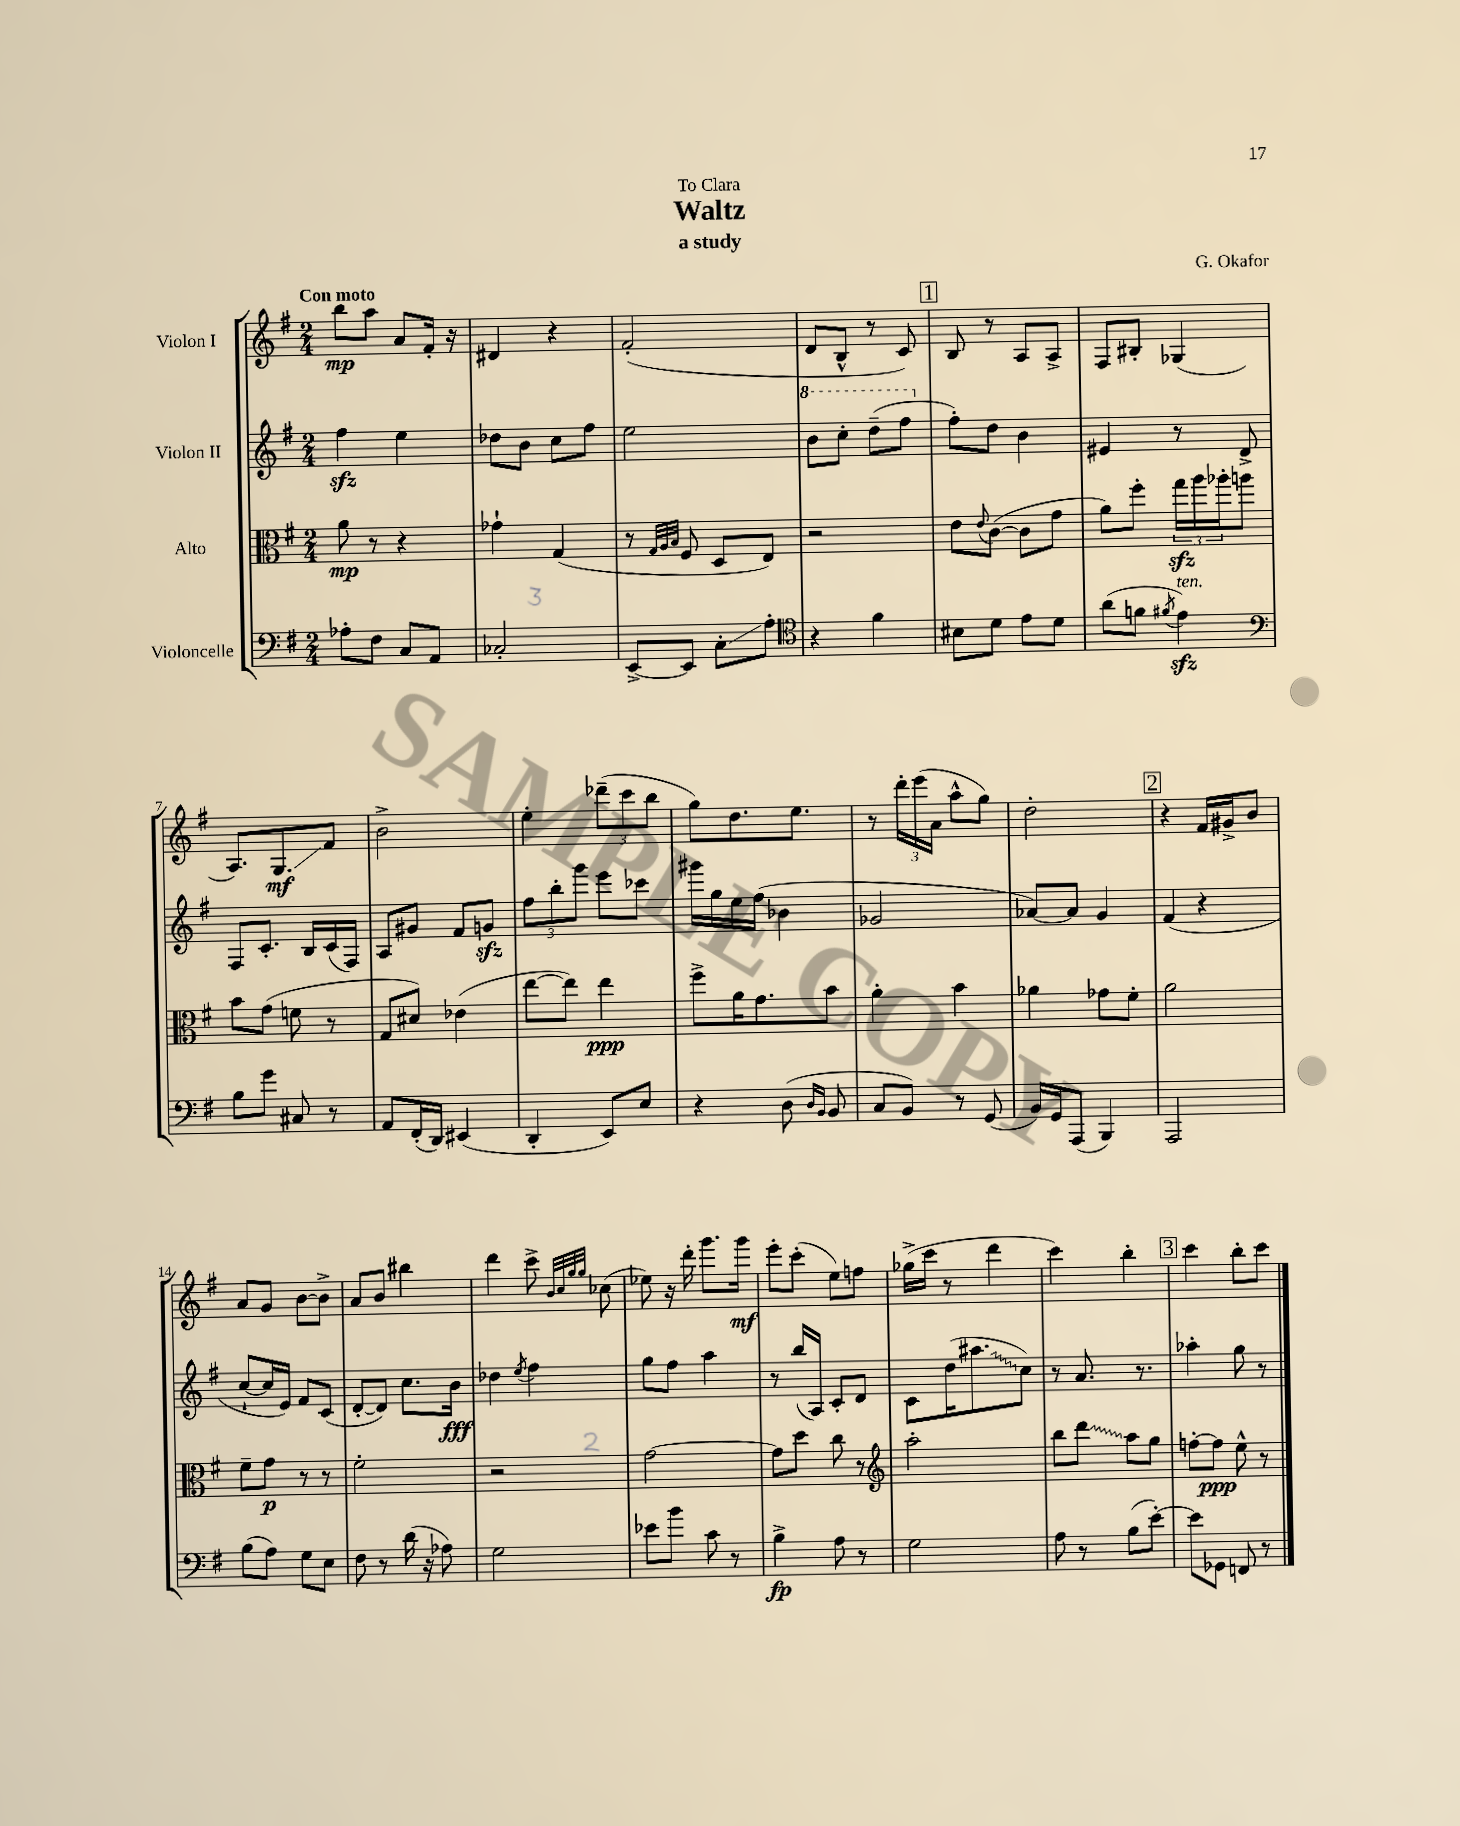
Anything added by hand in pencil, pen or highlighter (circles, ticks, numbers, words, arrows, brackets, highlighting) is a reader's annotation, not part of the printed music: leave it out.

**kern	**kern	**kern	**kern
*staff4	*staff3	*staff2	*staff1
*clefF4	*clefC3	*clefG2	*clefG2
*k[f#]	*k[f#]	*k[f#]	*k[f#]
*M2/4	*M2/4	*M2/4	*M2/4
8A-'\L	8a\	4ff#\	8bb\L
8F#\J	8r	.	8aa\J
8C/L	4r	4ee\	8a/L
8AA/J	.	.	16f#'/Jk
.	.	.	16r
=	=	=	=
2C-'/	4g-`\	8dd-\L	4d#/
.	.	8b\J	.
.	(4G/	8cc\L	4r
.	.	8ff#\J	.
=	=	=	=
[8EE^/L	8r	2ee\	(2f#'/
.	32qqG/LLL	.	.
.	32qqA/	.	.
.	32qqB/JJJ	.	.
8EE/]J	8F#/	.	.
8C'\L	8D/L	.	.
8A'\J	8E/J)	.	.
=	=	=	=
*clefC4	*	*	*
4r	2r	8bb\L	8d/L
.	.	8ccc'\J	8B^^/J
4f#\	.	(8ddd~\L	8r
.	.	8fff#\J	8c/)
=	=	=	=
8B#\L	8e\L	8ff#'\L)	8B/
.	8qqe/	.	.
8d\J	([8c\J	8dd\J	8r
8e\L	8c\]L	4b\	8A/L
8d\J	8g\J	.	8A^/J
=	=	=	=
(8a\L	8a\L)	4e#/	8F#/L
8f\J	8ff#'\J	.	8B#'/J
8qf#/	.	.	.
4e\)	24gg\LL	8r	(4G-/
.	24aa\	.	.
.	24aa-'\J	.	.
.	8aa\J	8d^/	.
=	=	=	=
*clefF4	*	*	*
8B\L	8b\L	8F#/L	8.A/L)
8g\J	(8g\J	8.c'/J	.
.	.	.	8.G/
8C#/	8f\	.	.
.	.	16B/LL	.
8r	8r	(16c/	8f#/J
.	.	16F#/JJ)	.
=	=	=	=
8AA/L	8G/L	8A/L	2b^\
(16FF#'/L	8d#/J)	8g#/J	.
16DD/JJ)	.	.	.
(4EE#/	(4e-\	8f#/L	.
.	.	8g/J	.
=	=	=	=
4DD'/	[8ee\L	12ff#\L	4ee'\
.	.	12bb'\	.
.	8ee\]J)	.	.
.	.	12ggg\J	.
8EE/L)	4ee\	8eee\L	(12ddd-~\L
.	.	.	12ccc\
8E/J	.	8ccc-\J	.
.	.	.	12bb\J
=	=	=	=
4r	8ff#^\L	16ggg#\LL	8gg\L)
.	.	16gg\	.
.	16a\K	16ee\	8.dd\
.	8.g\	(16ff#\JJ	.
(8D\	.	4b-\	.
.	.	.	8.ee\J
16qqD/LL	.	.	.
16qqBB/JJ	.	.	.
8BB/	8b\J	.	.
=	=	=	=
8C/L	4a'\	2g-/	8r
8BB/J)	.	.	24ddd'\LL
.	.	.	(24eee\
.	.	.	24a\JJ
8r	4b\	.	8aa^^\L
(8GG/	.	.	8gg\J)
=	=	=	=
16BB/LL)	4a-\	[8a-/L)	2dd'\
16GG/J	.	.	.
(8AAA/J	.	8a-/]J	.
4BBB/)	8g-\L	4g/	.
.	8f#'\J	.	.
=	=	=	=
2AAA/	2a\	(4f#/	4r
.	.	4r	16f#/LL
.	.	.	16g#^/J
.	.	.	8b/J
=	=	=	=
(8B\L	8f#~\L	[8cc`/L	8a/L
8A\J)	8g\J	16cc/]L	8g/J
.	.	16e/JJ)	.
8G\L	8r	8f#/L	[8b\L
8E\J	8r	(8c/J	8b^\]J
=	=	=	=
8F#\	2f#'\	[8d'/L	8a/L
8r	.	8d/]J)	8b/J
(16d\	.	8.cc\L	4bb#\
16r	.	.	.
8A-\)	.	.	.
.	.	16b\Jk	.
=	=	=	=
2G\	2r	4dd-\	4ddd\
.	.	8qee/	.
.	.	4ff#\	8ccc^\
.	.	.	32qqb/LLL
.	.	.	32qqcc/
.	.	.	32qqgg/
.	.	.	32qqgg/JJJ
.	.	.	(8cc-\
=	=	=	=
8e-\L	[2g\	8gg\L	8ee-\)
8b\J	.	8ff#\J	16r
.	.	.	16ddd'\
8c\	.	4aa\	8.ggg\L
8r	.	.	.
.	.	.	16ggg\Jk
=	=	=	=
4B^\	8g\]L	8r	8eee'\L
.	8dd\J	(16bb/LL	(8ccc'\J
.	.	16A/JJ)	.
8A\	8cc\	8c'/L	8ee\L)
8r	8r	8d/J	8ff\J
=	=	=	=
*	*clefG2	*	*
2G\	2aa'\	8c\L	(16gg-^\LL
.	.	.	16ccc\JJ
.	.	(16dd\K	8r
.	.	8.aa#\	.
.	.	.	4ddd\
.	.	8cc\J)	.
=	=	=	=
8A\	8bb\L	8r	4ccc\)
8r	8ddd\J	8.a/	.
(8B\L	8aa\L	.	4bb'\
.	.	8.r	.
[8e'\J)	8gg\J	.	.
=	=	=	=
8e\]L	[8ff'\L	4aa-'\	4ccc\
8GG-\J	8ff\]J	.	.
8FF/	8ee^^\	8gg\	8bb'\L
8r	8r	8r	8ccc\J
==	==	==	==
*-	*-	*-	*-
